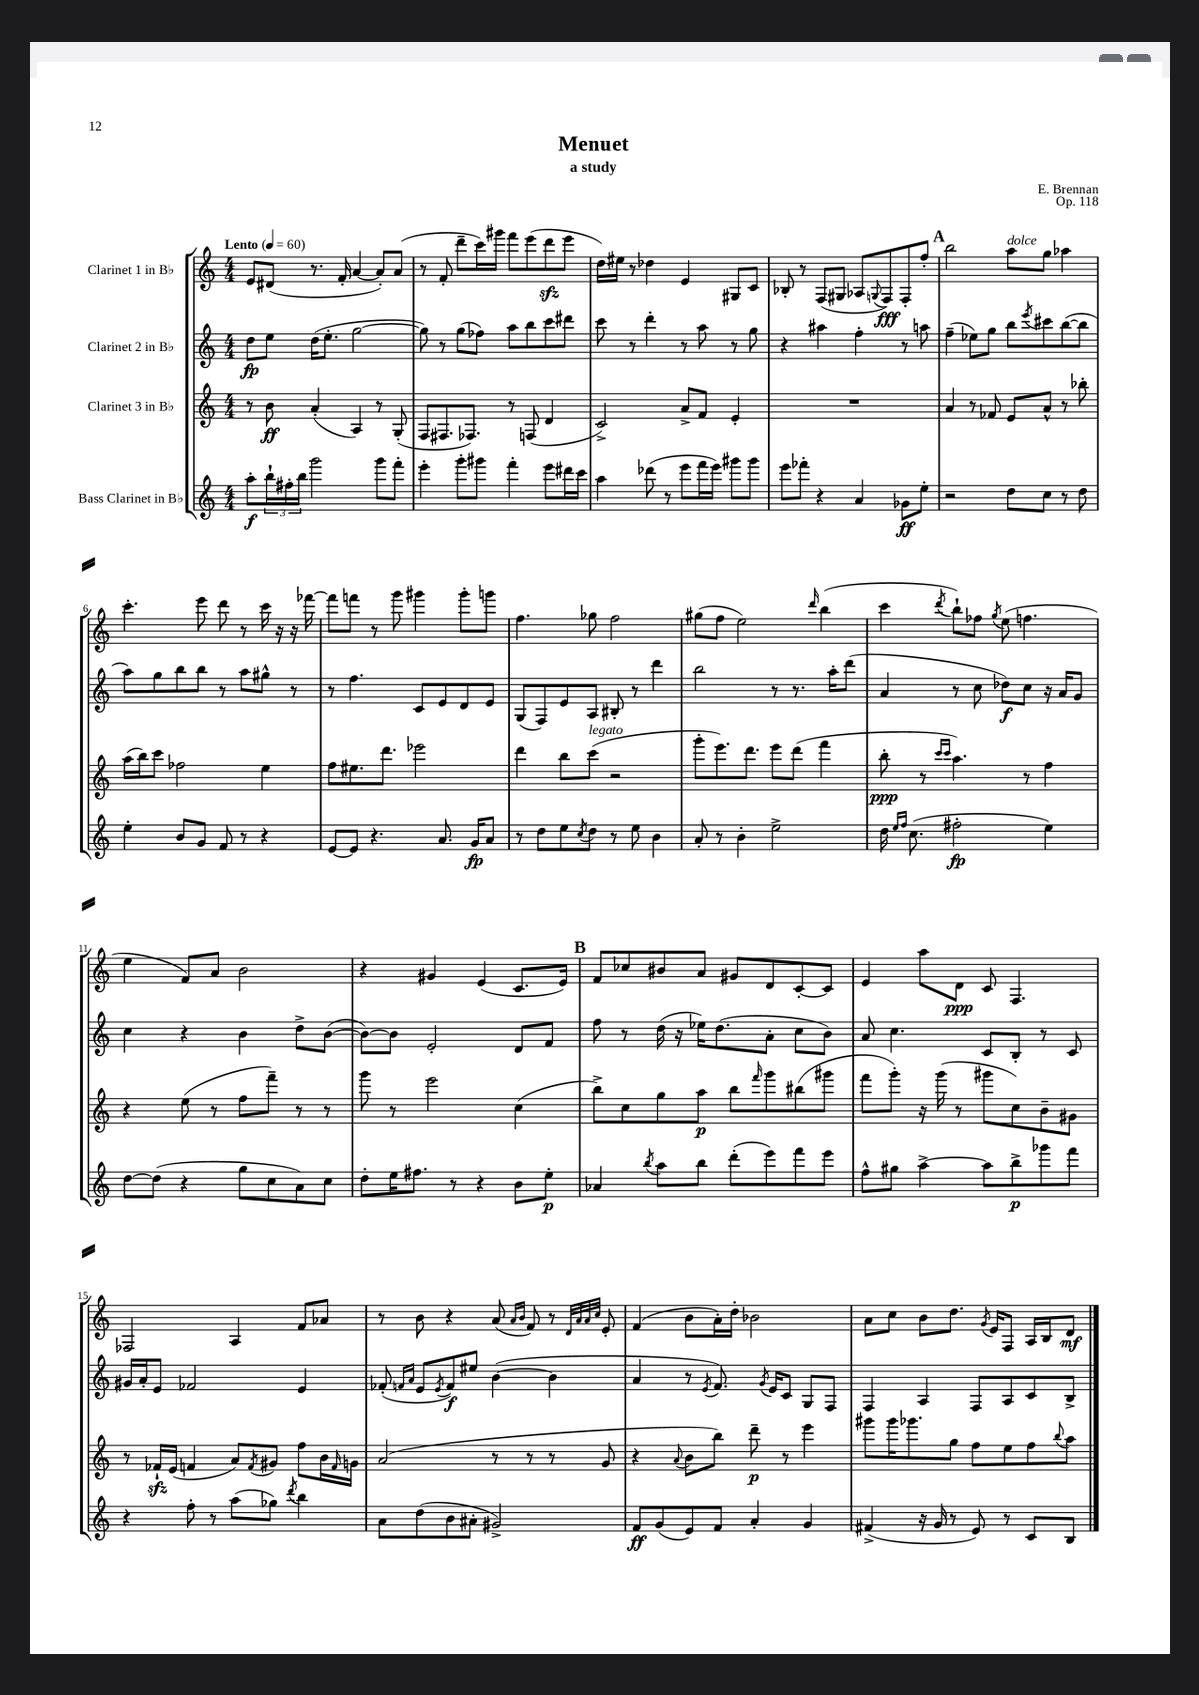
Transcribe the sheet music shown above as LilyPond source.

\header { title = "Menuet" composer = "E. Brennan" subtitle = "a study" opus = "Op. 118" }
<<
\new StaffGroup <<
\new Staff = "s0" \with { instrumentName = "Clarinet 1 in Bb" } {
    \clef treble \key c \major \numericTimeSignature \time 4/4 \tempo "Lento" 4 = 60
    e'8 dis'8( r8. f'16-. a'4~ a'8-.) a'8( |
    r8 f'8-. d'''8-- c'''16) gis'''16 f'''8 e'''8( d'''8\sfz e'''8 |
    d''16) eis''16 r8 des''4 e'4 gis8 c'8 |
    bes8-. r8 f8( gis8 aes8 \appoggiatura { g8 } f8\fff) f8-. f''8-. |
    \mark \markup { \bold "A" } b''2 a''8^\markup { \italic "dolce" } g''8 aes''4 |
    c'''4.-. e'''8 d'''8 r8 c'''16 r16 r16 fes'''16~ |
    fes'''8 f'''8 r8 g'''8 gis'''4 gis'''8-. g'''8 |
    f''4. ges''8 f''2 |
    gis''8( f''8 e''2) \grace { d'''16 } b''4( |
    c'''4 \acciaccatura { d'''8 } b''8-!) fes''8 \acciaccatura { g''8 } e''8( f''4. |
    e''4 f'8) a'8 b'2 |
    r4 gis'4 e'4( c'8. e'16) |
    \mark \markup { \bold "B" } f'8 ces''8 bis'8 a'8 gis'8 d'8 c'8~-. c'8 |
    e'4 a''8 d'8\ppp c'8 f4. |
    fes2 a4 f'8 aes'8 |
    r8 b'8 r4 a'8( \grace { a'16 b'16 } f'8) r8 \grace { d'32 a'32 a'32 c''32 } e'8-. |
    f'4( b'8 a'16-.) d''16-. bes'2 |
    a'8 c''8 b'8 d''8. \acciaccatura { g'8 } e'16 f8 a16 b16 d'8\mf \bar "|." |
}
\new Staff = "s1" \with { instrumentName = "Clarinet 2 in Bb" } {
    \clef treble \key c \major \numericTimeSignature \time 4/4
    d''8\fp e''8 d''16( e''8.-. g''2~ |
    g''8) r8 g''8( fes''8) a''8 b''8 c'''8 dis'''8 |
    c'''8 r8 d'''4-. r8 a''8 r8 g''8 |
    r4 ais''4 f''4-. r8 a''8 |
    \mark \markup { \bold "A" } f''4--( ees''8) g''8 b''8 \acciaccatura { e'''8 } cis'''8 b''8~( b''8 |
    a''8) g''8 b''8 b''8 r8 a''8 gis''8-^ r8 |
    r8 f''4. c'8 e'8 d'8 e'8 |
    g8( f8) e'8 a8 bis8-. r8 d'''4 |
    b''2 r8 r8. a''16-. d'''8( |
    a'4 r8 c''8 des''8\f) c''8 r16 a'16 g'8 |
    c''4 r4 b'4 d''8-> b'8~( |
    b'8~) b'8 e'2-. d'8 f'8 |
    \mark \markup { \bold "B" } f''8 r8 d''16( r16 ees''16) d''8.( a'8-. c''8 b'8) |
    a'8 c''4. c'8 b8-. r8 c'8 |
    gis'16 a'16-. e'8 fes'2 e'4 |
    fes'8-.( \grace { f'16 a'16 } e'8 \acciaccatura { e'8 } f'8\f) eis''8 b'4~( b'4 |
    a'4 r8 \acciaccatura { e'8 } f'8.) \acciaccatura { g'8 } e'16 c'8 g8 f8 |
    f4 a4 f8 a8 c'8 b8-> \bar "|." |
}
\new Staff = "s2" \with { instrumentName = "Clarinet 3 in Bb" } {
    \clef treble \key c \major \numericTimeSignature \time 4/4
    r8 b'8\ff a'4-.( a4) r8 g8-.( |
    f8 fis8. fes8.) r8 f8( d'4 |
    c'2->) a'8-> f'8 e'4-. |
    R1 |
    \mark \markup { \bold "A" } a'4 r8 fes'8 e'8 a'8-^ r8 bes''8-. |
    a''16( b''16) c'''8 fes''2 e''4 |
    f''8 eis''8. d'''8. ees'''2 |
    d'''4 b''8 c'''8^\markup { \italic "legato" }( r2 |
    g'''8-. e'''8.) d'''8. e'''8 d'''8( f'''4 |
    b''8-.\ppp r8 \grace { c'''16 c'''16 } a''4.) r8 f''4 |
    r4 e''8( r8 f''8 f'''8--) r8 r8 |
    g'''8 r8 e'''2 c''4( |
    \mark \markup { \bold "B" } b''8->) c''8 g''8 a''8\p b''8 \grace { f'''16 } g'''8 bis''8( gis'''8 |
    f'''8 g'''8-.) r16 g'''16( r8 gis'''8 c''8) b'8-- gis'8 |
    r8 fes'16-!\sfz e'16( f'4 a'8) \acciaccatura { f'8 } gis'8 f''8 b'16 \grace { f'16 } g'16 |
    a'2( r8 r8 r8 g'8 |
    r4 \appoggiatura { a'8 } b'8 b''8) d'''8--\p r8 e'''4 |
    gis'''8 gis'''16 ges'''8. g''8 f''8 e''8 f''8 \appoggiatura { b''8 } a''8 \bar "|." |
}
\new Staff = "s3" \with { instrumentName = "Bass Clarinet in Bb" } {
    \clef treble \key c \major \numericTimeSignature \time 4/4
    a''8-.\f \tuplet 3/2 { b''16-! fis''16-. b''16 } g'''2 g'''8 f'''8-. |
    e'''4-. g'''8-. gis'''8 f'''4-. e'''8 dis'''16 c'''16 |
    a''4 des'''8( r8 e'''8 f'''16 e'''16) gis'''8 gis'''8 |
    e'''8 fes'''8-. r4 a'4 ges'8\ff e''8-. |
    \mark \markup { \bold "A" } r2 d''8 c''8 r8 d''8 |
    e''4-. b'8 g'8 f'8 r8 r4 |
    e'8~ e'8 r4. a'8. g'16\fp a'8 |
    r8 d''8 e''8 \acciaccatura { c''8 } d''8 r8 e''8 b'4 |
    a'8-. r8 b'4-. e''2-> |
    d''16 \grace { e''16 f''16 } c''8.( fis''2-.\fp e''4) |
    d''8~ d''8( r4 g''8 c''8 a'8) c''8 |
    d''8-. e''16 fis''8. r8 r4 b'8 e''8-.\p |
    \mark \markup { \bold "B" } aes'4 \acciaccatura { b''8 } a''8 b''8 d'''8-.( e'''8) f'''8 e'''8 |
    f''8-^ gis''8 a''4~-> a''8 b''8->\p ges'''8 f'''8 |
    r4 f''8-. r8 a''8( ges''8) \acciaccatura { d'''8 } b''4 |
    a'8 d''8( b'8 ais'8-. gis'2->) |
    f'8\ff g'8( e'8) f'8 a'4-. g'4 |
    fis'4->( r16 g'16 r8 e'8) r8 c'8 b8 \bar "|." |
}
>>
>>
